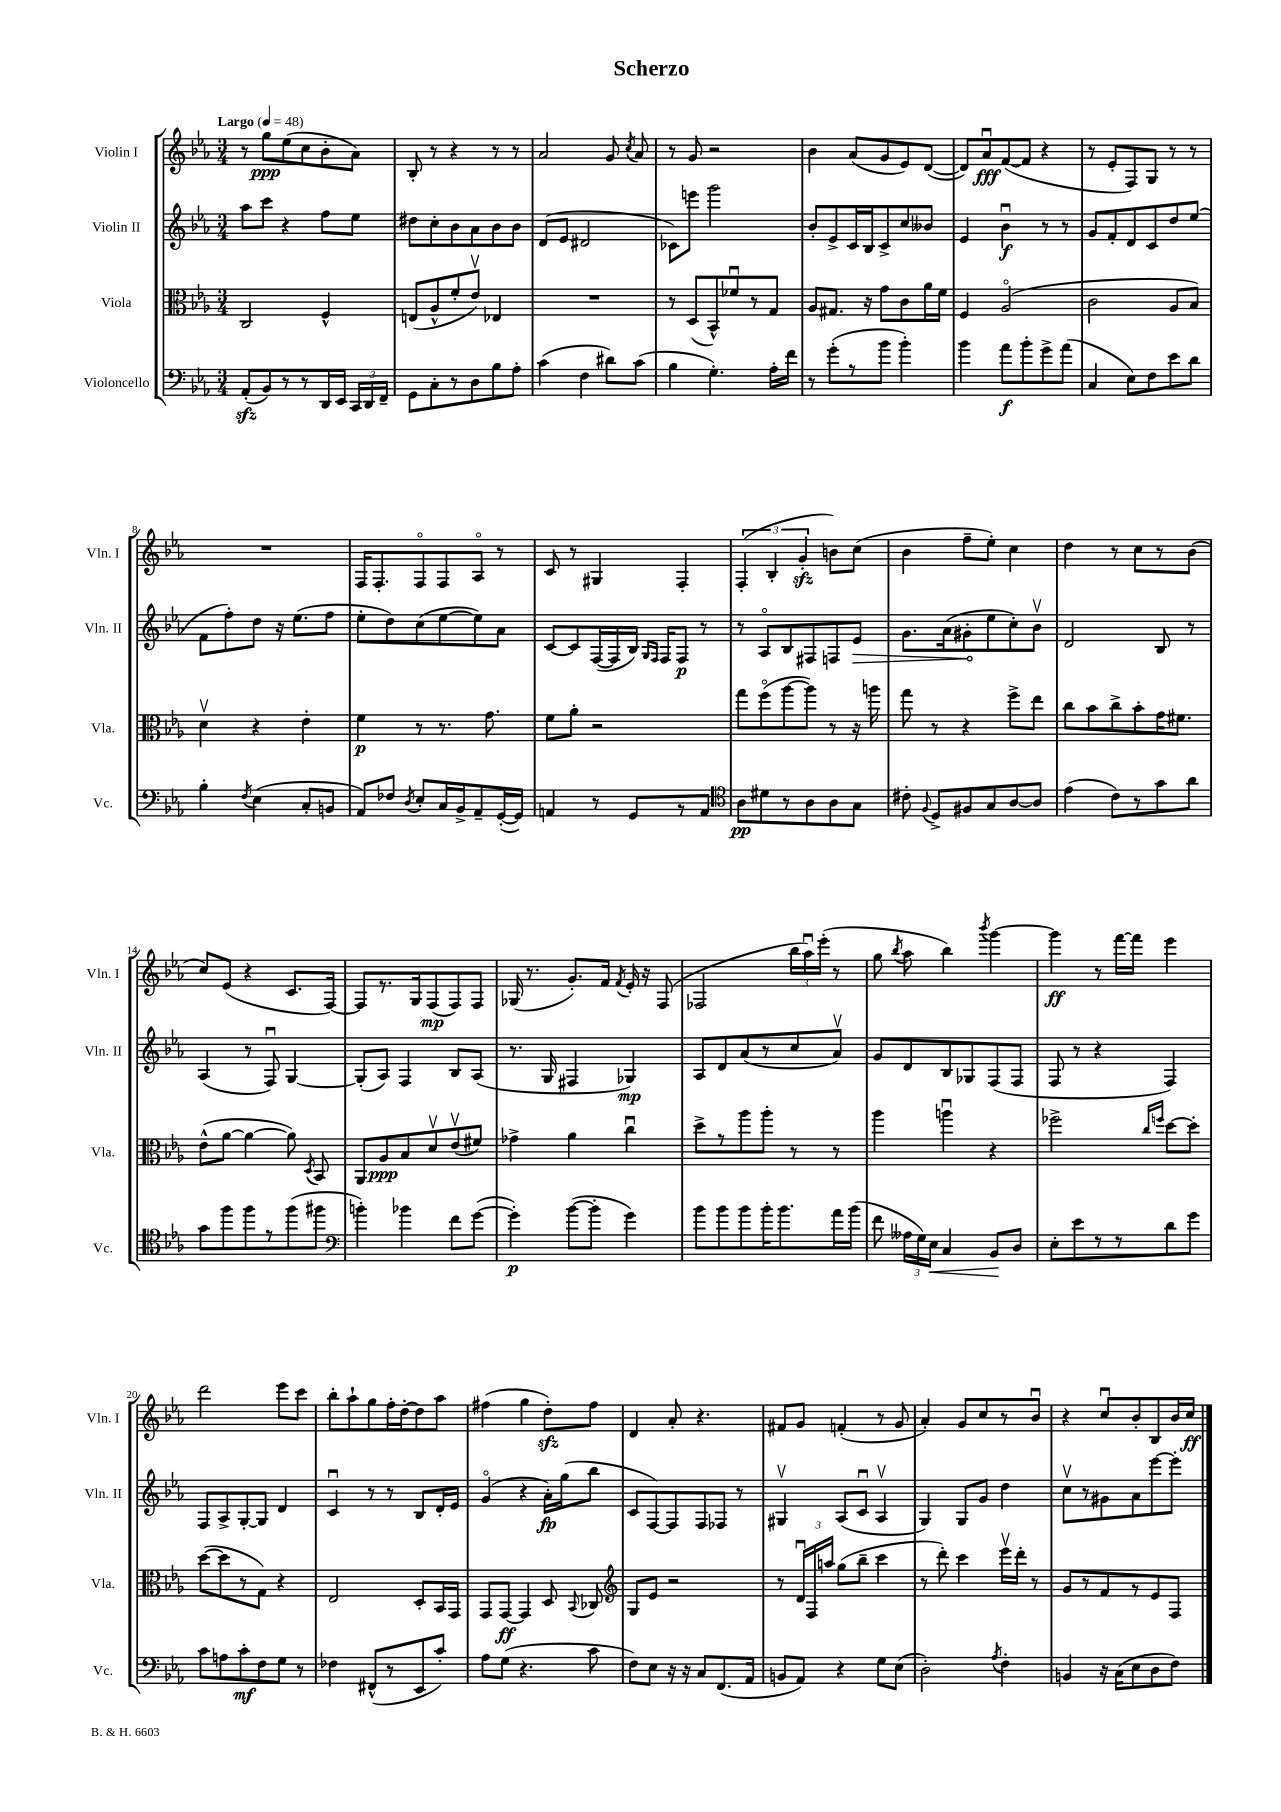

**kern	**dynam	**kern	**dynam	**kern	**dynam	**kern	**dynam
*part4	*part4	*part3	*part3	*part2	*part2	*part1	*part1
*staff4	*staff4	*staff3	*staff3	*staff2	*staff2	*staff1	*staff1
*I"Violoncello	*	*I"Viola	*	*I"Violin II	*	*I"Violin I	*
*I'Vc.	*	*I'Vla.	*	*I'Vln. II	*	*I'Vln. I	*
*clefF4	*	*clefC3	*	*clefG2	*	*clefG2	*
*k[b-e-a-]	*	*k[b-e-a-]	*	*k[b-e-a-]	*	*k[b-e-a-]	*
*M3/4	*	*M3/4	*	*M3/4	*	*M3/4	*
*MM48	*	*MM48	*	*MM48	*	*MM48	*
=1	=1	=1	=1	=1	=1	=1	=1
!	!	!	!	!	!	!LO:TX:a:B:t=Largo	!
(8AA-zz'/L	.	2C/	.	8aa-\L	.	8r	.
8BB-/)	.	.	.	8ccc\J	.	8gg\L	ppp
8r	.	.	.	4r	.	(8ee-\	.
8r	.	.	.	.	.	8cc\	.
16DD/L	.	4F^^/	.	8ff\L	.	8b-'\	.
16EE-/JJ	.	.	.	.	.	.	.
24CC/LL	.	.	.	8ee-\J	.	8a-\J)	.
24DD/	.	.	.	.	.	.	.
24FF~/JJ	.	.	.	.	.	.	.
=2	=2	=2	=2	=2	=2	=2	=2
8GG\L	.	(8En/L	.	8dd#X\L	.	8B-'/	.
8C'\	.	8A-^^/	.	8cc'\	.	8r	.
8r	.	8f'/	.	8b-\	.	4r	.
8D\	.	8e-v/J)	.	8a-\	.	.	.
8B-\	.	4E-X/	.	8b-\	.	8r	.
8A-'\J	.	.	.	8b-\J	.	8r	.
=3	=3	=3	=3	=3	=3	=3	=3
(4c\	.	2.r	.	(8d/L	.	2a-/	.
.	.	.	.	8e-/J	.	.	.
4F\	.	.	.	2d#X/	.	.	.
8d#X\L)	.	.	.	.	.	8g/	.
.	.	.	.	.	.	8qcc/	.
(8c\J	.	.	.	.	.	8a-/	.
=4	=4	=4	=4	=4	=4	=4	=4
4B-\	.	8r	.	8c-X\L)	.	8r	.
.	.	(8D/L	.	8eeen\J	.	8g/	.
4.G'\)	.	8BB-^^/)	.	2ggg\	.	2r	.
.	.	8f-Xu/	.	.	.	.	.
.	.	8r	.	.	.	.	.
16A-'\LL	.	8G/J	.	.	.	.	.
16f\JJ	.	.	.	.	.	.	.
=5	=5	=5	=5	=5	=5	=5	=5
8r	.	8A-/L	.	8b-'/L	.	4b-\	.
(8g'\L	.	8.G#X/J	.	8e-^/	.	.	.
8r	.	.	.	16c/L	.	(8a-/L	.
.	.	16r	.	16B-/J	.	.	.
8b-\J	.	8g\L	.	8c^/	.	8g/	.
4b-'\)	.	8c\	.	8cc/	.	8e-/)	.
.	.	16a-\L	.	8b--X/J	.	([8d/J	.
.	.	16f\JJ	.	.	.	.	.
=6	=6	=6	=6	=6	=6	=6	=6
4b-\	.	4F/	.	4e-/	.	8d/L])	.
.	.	.	.	.	.	8a-u/	fff
8a-\L	f	(2A-/	.	4b-u\	f	([8f/	.
8b-'\	.	.	.	.	.	8f/J]	.
8g^\	.	.	.	8r	.	4r	.
(8a-\J	.	.	.	8r	.	.	.
=7	=7	=7	=7	=7	=7	=7	=7
4C/	.	2c\	.	8g/L	.	8r	.
.	.	.	.	8f'/	.	8e-'/L	.
8E-\L)	.	.	.	8d/	.	8F/)	.
8F\	.	.	.	8c/	.	8G/J	.
8e-\	.	8A-/L	.	8dd/	.	8r	.
8d\J	.	8B-/J)	.	(8ee-/J	.	8r	.
!!LO:LB:g=z
=8	=8	=8	=8	=8	=8	=8	=8
4B-'\	.	4dv\	.	8f\L	.	2.r	.
.	.	.	.	8ff'\)	.	.	.
8qF/	.	.	.	.	.	.	.
(4E-\	.	4r	.	8dd\J	.	.	.
.	.	.	.	16r	.	.	.
.	.	.	.	(8.ee-\L	.	.	.
8C'/L	.	4e-'\	.	.	.	.	.
8BBn/J	.	.	.	8ff\J	.	.	.
=9	=9	=9	=9	=9	=9	=9	=9
8AA-/L)	.	4f\	p	8ee-'\L	.	16F/KL	.
.	.	.	.	.	.	8.F'/	.
8F-X/J	.	.	.	8dd\)	.	.	.
8qD/	.	.	.	.	.	.	.
8E-'/L	.	8r	.	(8cc\	.	8F/	.
16C/L	.	8.r	.	[8ee-\	.	8F/	.
16BB-^/J	.	.	.	.	.	.	.
8AA-~/	.	.	.	8ee-\])	.	8A-/J	.
.	.	8.g\	.	.	.	.	.
([16GG'/L	.	.	.	8a-\J	.	8r	.
16GG/JJ])	.	.	.	.	.	.	.
=10	=10	=10	=10	=10	=10	=10	=10
4AAn/	.	8f\L	.	[8c/L	.	8c/	.
.	.	8a-'\J	.	8c/]	.	8r	.
8r	.	2r	.	([16F/L	.	4G#X/	.
.	.	.	.	16F/]	.	.	.
8GG/L	.	.	.	16B-/JJ)	.	.	.
.	.	.	.	16qqG/LL	.	.	.
.	.	.	.	16qqF/JJ	.	.	.
.	.	.	.	16F/KL	.	.	.
8r	.	.	.	8F/J	p	4F'/	.
8AA/J	.	.	.	8r	.	.	.
=11	=11	=11	=11	=11	=11	=11	=11
*clefC4	*	*	*	*	*	*	*
8A-\L	pp	8gg\L	.	8r	.	(6F'/	.
8d#X\	.	(8ff\	.	8A-/L	.	.	.
.	.	.	.	.	.	6B-'/	.
8r	.	[8aa-\	.	8B-/	.	.	.
.	.	.	.	.	.	6gzz'/	.
8A-\	.	8aa-\J])	.	8F#X/	.	.	.
8A-\	.	8r	.	8Fn/	.	8bn\L)	.
!	!	!	!	!	!LO:HP:b	!	!
8G\J	.	16r	.	8e-/J	>	(8cc\J	.
.	.	16aan\	.	.	.	.	.
=12	=12	=12	=12	=12	=12	=12	=12
8c#X'\	.	8gg\	.	8.g\L	.	4b-\	.
8qqF/	.	.	.	.	.	.	.
8D^/L	.	8r	.	.	.	.	.
.	.	.	.	(16a-\k	.	.	.
8F#X/	.	4r	.	8g#X'\	.	8ff~\L	.
8G/	.	.	.	8ee-\	]	8ee-'\J)	.
[8A-/	.	8ff^\L	.	8cc'\)	.	4cc\	.
8A-/J]	.	8ee-\J	.	8b-v\J	.	.	.
=13	=13	=13	=13	=13	=13	=13	=13
(4e-\	.	8cc\L	.	2d/	.	4dd\	.
.	.	8b-\	.	.	.	.	.
8c\L)	.	8cc^\	.	.	.	8r	.
8r	.	8b-'\	.	.	.	8cc\L	.
8g\	.	16g\K	.	8B-/	.	8r	.
.	.	8.f#X\J	.	.	.	.	.
8a-\J	.	.	.	8r	.	(8b-\J	.
!!LO:LB:g=z
=14	=14	=14	=14	=14	=14	=14	=14
8g\L	.	(8e-^^\L	.	(4A-/	.	8cc/L)	.
8ff\	.	[8a-\J	.	.	.	(8e-/J	.
8ff\	.	4a-\_	.	8r	.	4r	.
8r	.	.	.	8Fu/)	.	.	.
(8ff\	.	8a-\])	.	[4G/	.	8.c/L	.
.	.	8qD/	.	.	.	.	.
8ff#X\J	.	8BB-/	.	.	.	.	.
.	.	.	.	.	.	[16F/Jk)	.
=15	=15	=15	=15	=15	=15	=15	=15
*clefF4	*	*	*	*	*	*	*
4bn'\)	.	8AA-/L	.	(8G'/L]	.	8F/L]	.
.	.	8A-/	ppp	8A-/J)	.	8.r	.
4b-X\	.	8B-/	.	4F/	.	.	.
.	.	.	.	.	.	16G/k	.
.	.	8dv/	.	.	.	(8F/	mp
8f\L	.	(8e-v/	.	8B-/L	.	8F/)	.
([8g\J	.	8f#X/J)	.	(8A-/J	.	8F/J	.
=16	=16	=16	=16	=16	=16	=16	=16
4g'\])	p	4g-X^\	.	8.r	.	(16G-X/	.
.	.	.	.	.	.	8.r	.
.	.	.	.	16G/	.	.	.
([8b-\L	.	4a-\	.	4F#X/	.	8.g'/L)	.
8b-'\J]	.	.	.	.	.	.	.
.	.	.	.	.	.	16f/Jk	.
.	.	.	.	.	.	8qf/	.
4g\)	.	4ccu\	.	4G-X/)	mp	16e-'/	.
.	.	.	.	.	.	16r	.
.	.	.	.	.	.	(8F/	.
=17	=17	=17	=17	=17	=17	=17	=17
8b-\L	.	8dd^\L	.	8A-/L	.	2F-X/	.
8b-\	.	8r	.	8d/	.	.	.
8b-\	.	8aa-\	.	(8a-/	.	.	.
16b-'\K	.	8aa-'\J	.	8r	.	.	.
8.b-\	.	.	.	.	.	.	.
.	.	8r	.	8cc/	.	24bb-\LL	.
.	.	.	.	.	.	24aa-u\)	.
.	.	.	.	.	.	(24eee-'\JJ	.
16a-\L	.	8r	.	8a-v/J)	.	8r	.
(16b-\JJ	.	.	.	.	.	.	.
=18	=18	=18	=18	=18	=18	=18	=18
8f\	.	4aa-\	.	8g/L	.	8gg\	.
.	.	.	.	.	.	8qbb-/	.
24A--X\LL	.	.	.	8d/	.	8aa-\	.
24G\)	.	.	.	.	.	.	.
!	!LO:HP:b	!	!	!	!	!	!
24E-\JJ	<	.	.	.	.	.	.
4C/	.	4aanu\	.	8B-/	.	4bb-\)	.
.	.	.	.	8G-X/	.	.	.
.	.	.	.	.	.	8qbbb-/	.
8BB-/L	.	4r	.	(8F/	.	[4ggg\	.
8D/J	[	.	.	8F/J	.	.	.
=19	=19	=19	=19	=19	=19	=19	=19
8E-'\L	.	2ff-X^\	.	8F/	.	4ggg\]	ff
8e-\	.	.	.	8r	.	.	.
8r	.	.	.	4r	.	8r	.
8r	.	.	.	.	.	[16fff\LL	.
.	.	.	.	.	.	16fff\JJ]	.
.	.	16qqcc/LL	.	.	.	.	.
.	.	16qqffn/JJ	.	.	.	.	.
8d\	.	[8dd\L	.	4F/)	.	4eee-\	.
8g\J	.	8dd'\J]	.	.	.	.	.
!!LO:LB:g=z
=20	=20	=20	=20	=20	=20	=20	=20
8c\L	.	([8dd\L	.	8F/L	.	2ddd\	.
8An\	.	8dd\]	.	8A-^/	.	.	.
8c'\	mf	8r	.	[8G'/	.	.	.
8F\	.	8G\J)	.	8G/J]	.	.	.
8G\J	.	4r	.	4d/	.	8eee-\L	.
8r	.	.	.	.	.	8ccc\J	.
=21	=21	=21	=21	=21	=21	=21	=21
4F-X\	.	2E-/	.	4cu/	.	8bb-'\L	.
.	.	.	.	.	.	8aa-`\	.
(8FF#X^^/L	.	.	.	8r	.	8gg\	.
8r	.	.	.	8r	.	16ff'\L	.
.	.	.	.	.	.	[16dd'\J	.
8EE-/	.	8D'/L	.	8B-/L	.	8dd\]	.
8c'/J)	.	16BB-/L	.	16d'/L	.	8aa-\J	.
.	.	16GG/JJ	.	16e-/JJ	.	.	.
=22	=22	=22	=22	=22	=22	=22	=22
8A-\L	.	8GG/L	.	(4g/	.	(4ff#X\	.
(8G\J	.	[8GG/J	ff	.	.	.	.
4.r	.	4GG/]	.	4r	.	4gg\	.
.	.	8D/	.	16a-'\LL)	fp	8ddzz'\L)	.
.	.	.	.	(16gg\J	.	.	.
.	.	8qqBB-/	.	.	.	.	.
8c\	.	8C-X/	.	8bb-\J	.	8ff#\J	.
=23	=23	=23	=23	=23	=23	=23	=23
*	*	*clefG2	*	*	*	*	*
8F\L)	.	8G/L	.	8c/L	.	4d/	.
8E-\J	.	8e-/J	.	[8F/)	.	.	.
16r	.	2r	.	8F/]	.	8a-'/	.
16r	.	.	.	.	.	.	.
8C/L	.	.	.	8F/	.	4.r	.
(8.FF/	.	.	.	8F-X/J	.	.	.
.	.	.	.	8r	.	.	.
16AA-/Jk	.	.	.	.	.	.	.
=24	=24	=24	=24	=24	=24	=24	=24
8BBn/L	.	8r	.	4G#Xv/	.	8f#X/L	.
8AA-/J)	.	24du/LL	.	.	.	8g/J	.
.	.	24F/	.	.	.	.	.
.	.	24aan/JJ	.	.	.	.	.
4r	.	(8gg\L	.	(8A-/L	.	(4fn'/	.
.	.	8bb-~\J	.	8cu/J	.	.	.
8G\L	.	4ccc\	.	4A-v/	.	8r	.
(8E-\J	.	.	.	.	.	8g/	.
=25	=25	=25	=25	=25	=25	=25	=25
2D'\)	.	8r	.	4G/)	.	4a-'/)	.
.	.	8ddd'\)	.	.	.	.	.
.	.	4ccc\	.	8G/L	.	8g/L	.
.	.	.	.	8g/J	.	8cc/	.
8qA-/	.	.	.	.	.	.	.
4F'\	.	16eee-v\LL	.	4dd\	.	8r	.
.	.	16ddd'\JJ	.	.	.	.	.
.	.	8r	.	.	.	8b-u/J	.
=26	=26	=26	=26	=26	=26	=26	=26
4BBn/	.	8g/L	.	8ccv\L	.	4r	.
.	.	8r	.	8r	.	.	.
16r	.	8f/	.	8g#X\	.	8ccu/L	.
(16C\KL	.	.	.	.	.	.	.
8E-\	.	8r	.	8a-\	.	8b-'/	.
8D\	.	8e-/	.	[8eee-\	.	8B-/	.
8F\J)	.	8F/J	.	8eee-'\J]	.	16b-/L	.
.	.	.	.	.	.	16cc/JJ	ff
==	==	==	==	==	==	==	==
*-	*-	*-	*-	*-	*-	*-	*-
